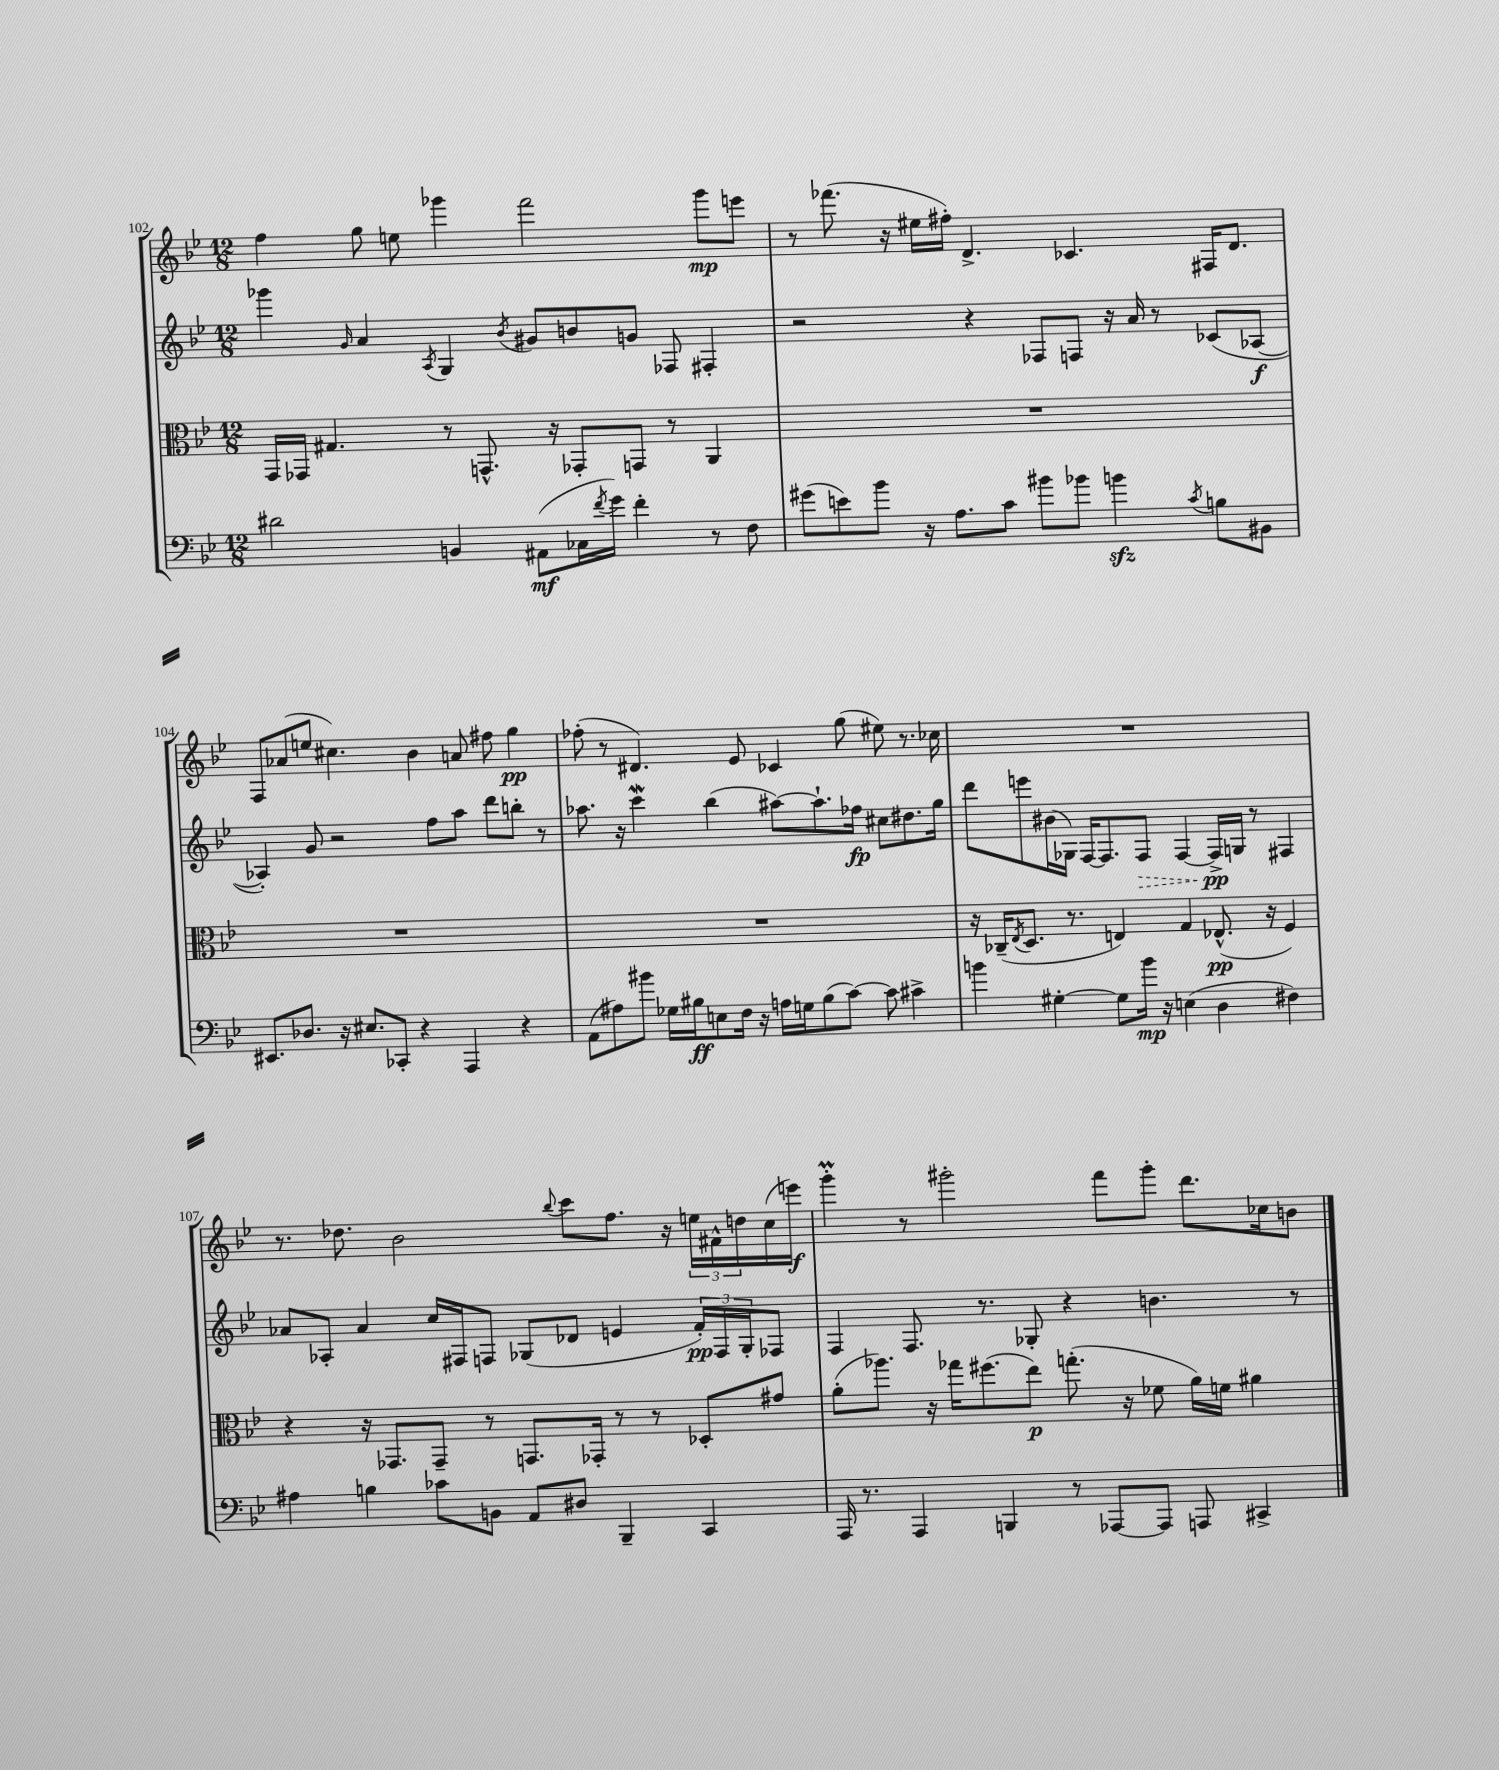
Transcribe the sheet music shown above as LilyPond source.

<<
\new StaffGroup <<
\new Staff = "s0" {
    \clef treble \key bes \major \numericTimeSignature \time 12/8
    f''4 g''8 e''8 ges'''4 f'''2 ges'''8\mp e'''8 |
    r8 fes'''8.( r16 eis''16 fis''16-.) d'4.-> ces'4. fis16 d'8. |
    f8 aes'8( e''8 cis''4.) bes'4 a'8 fis''8 g''4\pp |
    fes''8-.( r8 dis'4.) ees'8 ces'4 g''8( eis''8) r8. ces''16 |
    R1. |
    r8. des''8. bes'2 \appoggiatura { bes''8 } c'''8 f''8. r16 \tuplet 3/2 { e''16 fis'16-^ d''16 } c''16( e'''16\f) |
    g'''4-.\prall r8 gis'''2-. f'''8 gis'''8-. d'''8. ces''16 b'8 \bar "|." |
}
\new Staff = "s1" {
    \clef treble \key bes \major \numericTimeSignature \time 12/8
    ges'''4 \grace { g'16 } a'4 \acciaccatura { a8 } g4 \acciaccatura { bes'8 } gis'8 b'8 g'8 fes8 fis4-. |
    r2 r4 fes8 f8 r16 a'16 r8 ces'8( aes8~\f |
    aes4-.) g'8 r2 f''8 a''8 d'''8 b''8-. r8 |
    aes''8. r16 c'''4\mordent bes''4( ais''8~) ais''8.-! fes''16\fp cis''8 dis''8. g''16 |
    d'''8 e'''8 bis'16( ges16) f16~ f8. \once \override Hairpin.style = #'dashed-line f8\> f4~ f16->\pp\! g16 r8 fis4 |
    aes'8 aes8-. aes'4 c''16 fis16 f8 ges8( des'8 e'4 \tuplet 3/2 { f'16-.\pp) f16 ges16-. } fes8 |
    f4 f8. r8. ges8-. r4 b'4. r8 \bar "|." |
}
\new Staff = "s2" {
    \clef alto \key bes \major \numericTimeSignature \time 12/8
    g,16 ges,16 gis4. r8 g,8.-^ r16 ges,8-. g,8 r8 a,4 |
    R1. |
    R1. |
    R1. |
    r16 ces16--( \acciaccatura { ees8 } d8. r8. e4) g4 ees8.-^\pp( r16 f4) |
    r4 r16 ges,8. ges,8-- r8 g,8. ges,16-. r8 r8 des8-. gis'8 |
    a'8-.( aes''8.) r16 ges''16 fis''8.( ees''8\p) g''8.-.( r16 fes'8 a'16) f'16 ais'4 \bar "|." |
}
\new Staff = "s3" {
    \clef bass \key bes \major \numericTimeSignature \time 12/8
    dis'2 b,4 ais,8\mf( ces16 \acciaccatura { f'8 } g'16) f'4-. r8 f8 |
    gis'8( e'8) bes'8 r16 a8. c'8 bis'8 bes'8 b'4\sfz \acciaccatura { c'8 } b8 bis,8 |
    eis,8. des8. r16 eis8. ces,8-. r4 a,,4 r4 |
    a,8( ais8) bis'8 ges16 bis16\ff e8 f16 r16 a16 g16 bis8( c'8~) c'8 cis'4-> |
    b'4 gis4~-. gis8 b'16\mp r16 e4( d4 fis4) |
    ais4 b4 ces'8 b,8 a,8 dis8 bes,,4-- c,4 |
    a,,16 r8. a,,4 b,,4 r8 aes,,8~ aes,,8 a,,8 cis,4-> \bar "|." |
}
>>
>>
\layout { \context { \Score currentBarNumber = #102 } }
